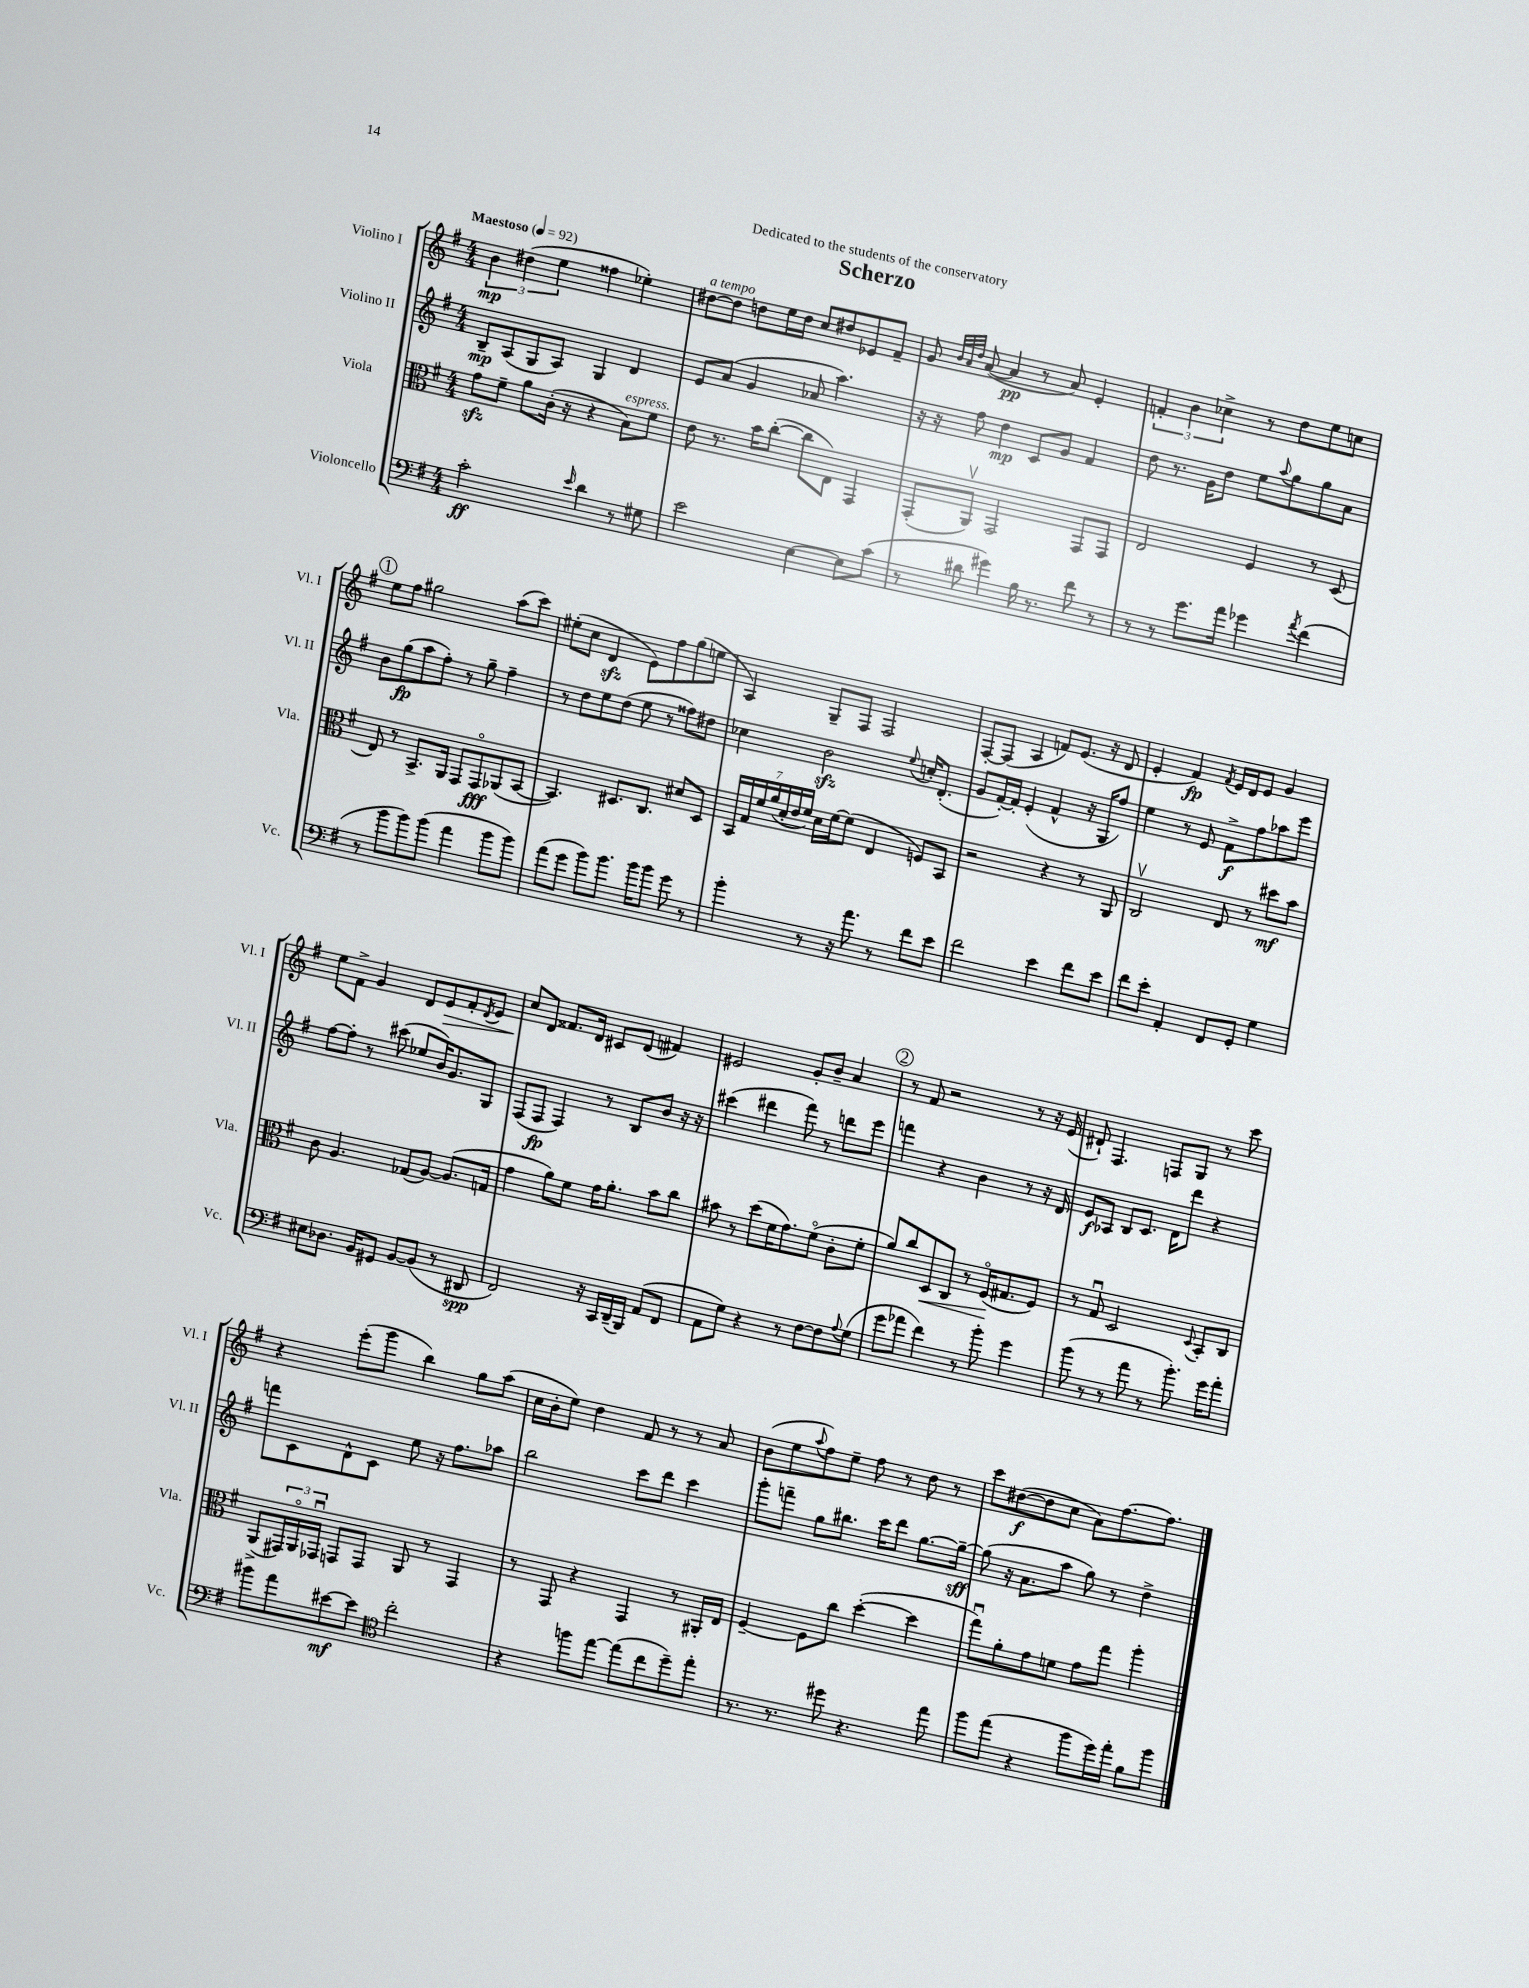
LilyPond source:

\header { title = "Scherzo" dedication = "Dedicated to the students of the conservatory" }
<<
\new StaffGroup <<
\new Staff = "s0" \with { instrumentName = "Violino I" shortInstrumentName = "Vl. I" } {
    \clef treble \key g \major \numericTimeSignature \time 4/4 \tempo "Maestoso" 4 = 92
    \tuplet 3/2 { b'4\mp dis''4( e''4 } fisis''4 ees''4-.) |
    dis''8~^\markup { \italic "a tempo" } dis''8 d''8 e''16 d''16 c''8 dis''8 ees'8 fis'8-- |
    g'8 \grace { b'32 a'32 d''32 } a'8~( a'4\pp r8 a'8) e'4-. |
    \tuplet 3/2 { f'4-. b'4 ces''4-> } r8 d''8 e''8 c''8 |
    \mark \markup { \circle "1" } e''8 fis''8 gis''2 a''8( c'''8) |
    eis''8-.( c''8 d'4\sfz e'8) fis''8 g''8( e''8 |
    a4) g8-- fis8 fis2 |
    fis8~-. fis8( a4 f'8) e'8.( r16 d'8 |
    e'4-. fis'4\fp) \acciaccatura { fis'8 } e'16 d'16 e'8 g'4 |
    e''8 fis'8-> g'4 d'8 e'8\> fis'8-. \acciaccatura { d'8 } e'8 |
    c''8\! d'8 fisis'8. d'16 cis'8 d'8( fis'4) |
    eis'2 g'8-. b'8-- a'4 |
    \mark \markup { \circle "2" } r8 fis'8 r2 r8 r16 e'16( |
    dis'8-!) fis4. f8 g8 r8 c'''8 |
    r4 e'''8-.( g'''8 b''4) g''8 a''8( |
    c''16 b'16-. e''8) d''4 fis'8 r8 r8 a'8 |
    b'8( e''8 \appoggiatura { a''8 } fis''8) e''8-- fis''8 r8 d''8 r8 |
    c'''8 dis''8~\f( dis''8 c''8 a'8) fis''8.~ fis''8. \bar "|." |
}
\new Staff = "s1" \with { instrumentName = "Violino II" shortInstrumentName = "Vl. II" } {
    \clef treble \key g \major \numericTimeSignature \time 4/4
    b8--\mp a8( g8 a8) g4 d'4 |
    e'8 a'8( g'4 aes'8 a''4.) |
    r16 r16 fis''8 d''4\mp c'8 g'8 fis'4 |
    d''8 r8. g'16 d''8 e''8 \appoggiatura { a''8 } g''8 g''8 a'8 |
    \mark \markup { \circle "1" } b'8 g''8\fp( a''8 fis''8-.) r8 g''8-- fis''4-- |
    r8 d''8 e''8 d''8( e''8 r8 fisis''8) dis''8 |
    ces''4 b'2\sfz \appoggiatura { e''8 } c''16-. d'8.-.( |
    g'8 fis'16~-.) fis'16-. e'4-.( fis'4-^ r16 g16 fis''8) |
    e''4 r8 e'8 fis'8->\f fis''8 aes''8 e'''8 |
    fis''8~ fis''8-. r8 cis'''8( ees''8 b'16) g'8. g8 |
    fis8( fis8\fp fis4) r8 b8 b'8 r16 r16 |
    cis'''4( dis'''4 fis'''8) r8 d'''8 e'''8 |
    \mark \markup { \circle "2" } f'''4 r4 b'4 r8 r16 d'16 |
    e'8\f aes8 b8 c'8. d'16 d'''8 r4 |
    f'''8 c'8 d'8-^ c'8 e''8 r16 fis''8. aes''8 |
    b''2 c'''8 d'''8 c'''4 |
    g'''8-. f'''8-- g''8 bis''8. c'''16 d'''8 g''8.~ g''16~--\sff |
    g''8( r16 a'8. a''8 g''8) r8 d''4-> \bar "|." |
}
\new Staff = "s2" \with { instrumentName = "Viola" shortInstrumentName = "Vla." } {
    \clef alto \key g \major \numericTimeSignature \time 4/4
    g'8\sfz fis'8-- a'8 c'16-.( r16 r4 b8^\markup { \italic "espress." }) fis'8 |
    e'8 r8. b'16 c''8~-.( c''8 e8) g,4 |
    g,8-.( a,8\upbow) g,2 g,8 g,8 |
    e2 fis4 r8 d8( |
    \mark \markup { \circle "1" } e8) r8 b,8.-> a,16 g,8 g,8\flageolet\fff aes,8( b,8~ |
    b,4.) dis8. c8. dis'8 dis8 |
    \tuplet 7/4 { b,16 g16 fis'16 a'16( d'16-. e'16 fis'16) } d'16 fis'16~ fis'8( e4 f8) b,8 |
    r2 r4 r8 a,8 |
    c2\upbow e8 r8 dis''8\mf b'8 |
    c'8 a4. ges8( a8~) a8.( g16 |
    g'4 a'8) fis'8 g'16 a'8.-. b'8 c''8 |
    bis'8 r8 d''8( fis'16 g'8.) fis'8\flageolet( c'8-. fis'8-. |
    \mark \markup { \circle "2" } a'8) c''8 d8\< c8 r8 fis16\flageolet\!( gis8. fis8) |
    r8 g8\downbow d2 \appoggiatura { d8 } b,8-. c8 |
    a,8->( \tuplet 3/2 { gis,16) a,16\flageolet ges,16\downbow } g,8 g,8 a,8 r8 g,4 |
    r8 g,8 r4 g,4 r8 ais,16-. e16 |
    fis4~-- fis8 c''8 d''4~-.( d''4 |
    g''8\downbow) a'8-. g'8 f'8 g'8 g''8 a''4-. \bar "|." |
}
\new Staff = "s3" \with { instrumentName = "Violoncello" shortInstrumentName = "Vc." } {
    \clef bass \key g \major \numericTimeSignature \time 4/4
    c'2-.\ff \grace { e'16 } d'4 r8 gis8 |
    e'2 e4~ e8 c'8( |
    r8 dis'8 gis'4) b16 r8. fis'8 r8 |
    r8 r8 g'8. a'16 ges'4 \acciaccatura { a'8 } fis'4( |
    \mark \markup { \circle "1" } r8 b'8 b'8) b'8( a'4 b'8 b'8) |
    a'8( g'8 b'8) b'8. b'16 b'8 g'8 r8 |
    b'4-. r8 r16 a'8. r8 fis'8 e'8 |
    fis'2 e'4 fis'8 e'8 |
    fis'8 e'8-. a,4-. fis,8 g,8-. g4 |
    eis8 des8. b,16 gis,8 b,8~ b,8( r8 dis,8\spp |
    fis,2) r16 c,16 d,16--( b,,16) a,8( fis,8 |
    a,8 g8) r4 r8 fis8~ fis8 \appoggiatura { a8 } g8( |
    \mark \markup { \circle "2" } g'8 aes'8 fis'4) r8 b'8-. g'4 |
    b'8( r8 r8 a'8 r8 b'8.-.) g'16 a'8-. |
    bis'8 a'8 eis'8~\mf eis'8 \clef tenor c''2-. |
    r4 f''8 e''8~ e''8( c''8 d''8--) e''8-. |
    r8. r8. dis''8 r4. e''8 |
    fis''8 e''8( r4 fis''8 d''16) e''16-. fis'8 fis''8 \bar "|." |
}
>>
>>
\layout { \context { \Score \remove "Bar_number_engraver" } }
